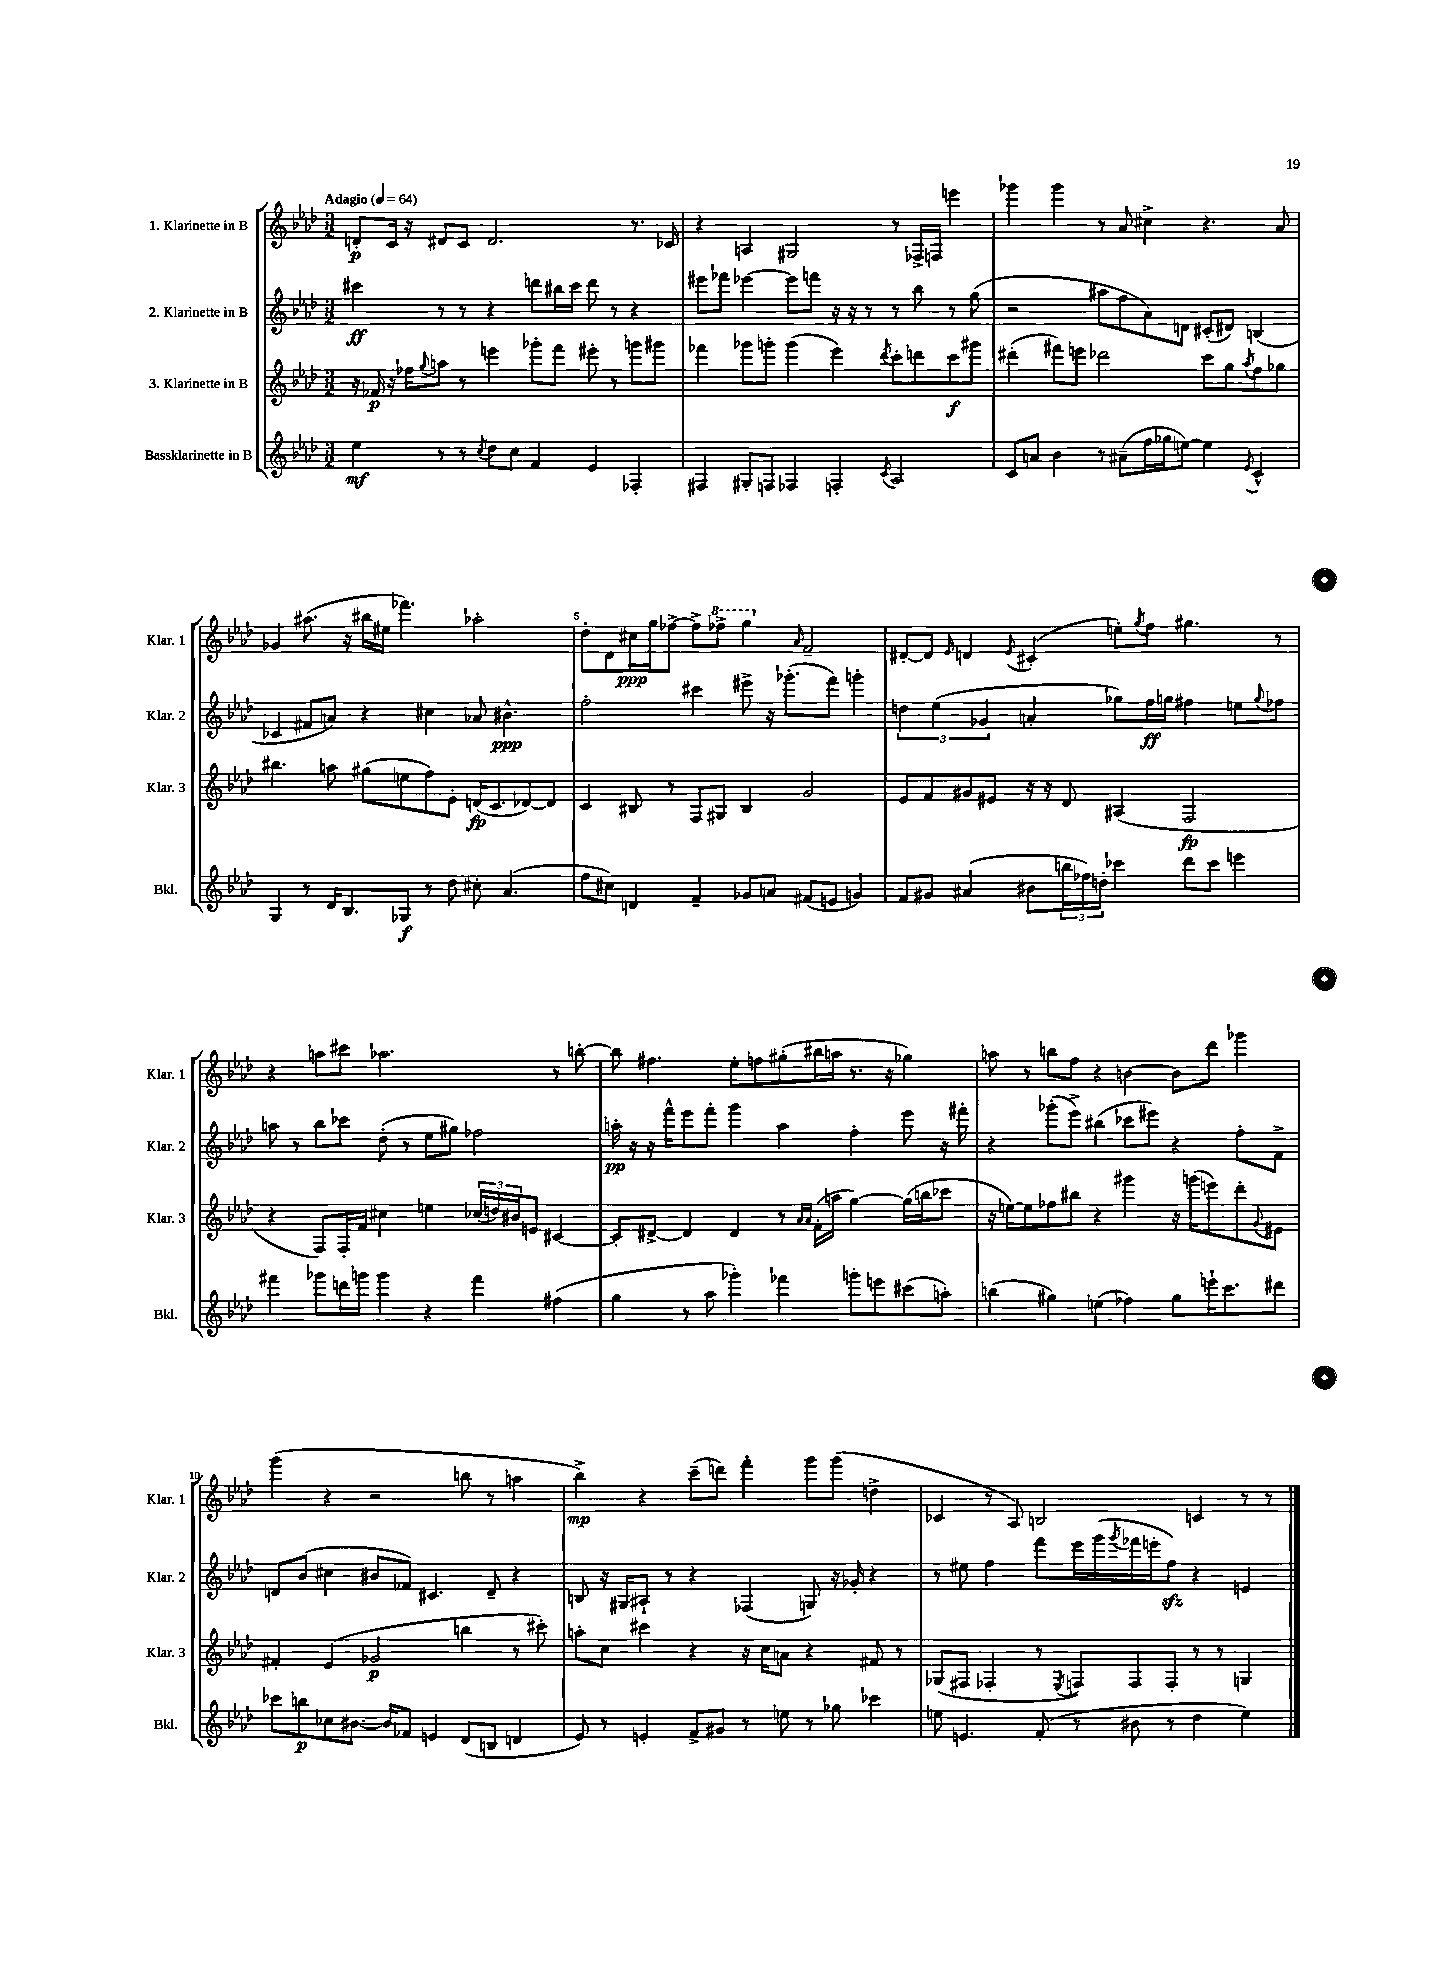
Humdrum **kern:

**kern	**kern	**kern	**kern
*staff4	*staff3	*staff2	*staff1
*clefG2	*clefG2	*clefG2	*clefG2
*k[b-e-a-d-]	*k[b-e-a-d-]	*k[b-e-a-d-]	*k[b-e-a-d-]
*M3/2	*M3/2	*M3/2	*M3/2
*MM64	*MM64	*MM64	*MM64
4ee-\	16r	4ccc#\	8d'/L
.	16f-/	.	.
.	16r	.	16c/Jk
.	16ff-\LK	.	16r
.	8qqgg/	.	.
8r	8aa\J	8r	8d#/L
8r	8r	8r	8c/J
8qcc/	.	.	.
8dd-\L	4eee\	4r	2.d#/
8cc\J	.	.	.
4f/	8ggg-'\L	8ddd\L	.
.	8fff\J	16bb#\L	.
.	.	16ccc#\JJ	.
4e-/	8eee#'\	8ddd\	.
.	8r	8r	.
4F-'/	8ggg\L	4r	8.r
.	8ggg#\J	.	.
.	.	.	16c-/
=	=	=	=
4F#/	4fff-\	8eee#\L	4r
.	.	8fff-\J	.
8G#'/L	8ggg-\L	[4eee-\	4A/
8F/J	8ggg'\J	.	.
4F-/	(4ggg\	8eee-\]L	2G#/
.	.	8fff\J	.
4F'/	4eee-\)	16r	.
.	.	16r	.
.	.	8r	.
8qc/	8qddd-/	.	.
2A-/	8ccc'\L	8r	8r
.	8ddd\	8bb-\	16F-^/LL
.	.	.	16F/JJ
.	8ccc\	8r	4eee\
.	8ggg#\J	(8gg\	.
=	=	=	=
8c/L	(4ddd#'\	2r	4ggg-\
8a/J	.	.	.
4b-\	8fff#\L)	.	4ggg-\
.	8eee\J	.	.
8r	2ddd-\	8aa#\L	8r
(8a#~\L	.	8ff\	8a-/
16ff\L	.	8a-\)	4cc#^\
16gg-\J	.	.	.
[8ee\J)	.	8d\J	.
4ee\]	8ccc\L	(8c#'/L	4.r
.	8gg\	8d#/J)	.
8qe-/	8qaa-/	.	.
4c^^/	8ff\	(4B/	.
.	8gg-\J	.	8a-/
=	=	=	=
4G/	4.bb#\	4c-/	4g-/
8r	.	8f#/L	(8.aa#\
16d-/LK	8aa\	8a/J)	.
8.B-/	.	.	16r
.	(8gg#\L	4r	16bb#\LL
.	.	.	16ee#\JJ
8G-/J	8ee\	.	4.fff-\)
8r	8ff\)	4cc#\	.
8dd-\	8e-'\J	.	.
8cc#'\	(16d/LK	8a-/	2aa-'\
.	8.c/	.	.
(4.a-/	.	4.b#^^\	.
.	[8d-/)	.	.
.	8d-/]J	.	.
=	=	=	=
8ff\L	4c/	2ff'\	8dd-'\L
8cc#\J)	.	.	8d-\
4d/	8B#/	.	16cc#\L
.	.	.	16gg\J
.	8r	.	[8ff-^\J
4f~/	8F/L	4ccc#\	8ff-^\]L
.	8G#/J	.	8fff-^\J
8g-/L	4B#/	8eee#^\	4ggg\
8a/J	.	16r	.
.	.	(8.ggg-'\L	.
.	.	.	16qqa-/
(8f#/L	2g/	.	2f~/
8e/J	.	8fff\J)	.
4g/)	.	4ggg'\	.
=	=	=	=
8f/L	8e-/L	6dd\	[8d#'/L
8g#/J	8f/	.	8d#/]J
.	.	(6ee-\	.
.	.	.	16qqe-/
(4a#/	8g#/	.	4d/
.	.	6g-/	.
.	8e#/J	.	.
.	.	.	8qqe-/
8b#\L	16r	4a'/	(4c#'/
.	16r	.	.
24bb\L	8d-/	.	.
24ff-\)	.	.	.
24dd'\JJ	.	.	.
4ccc-\	(4A#/	8gg-\L)	8ee'\L)
.	.	.	8qgg/
.	.	16ff\L	8ff\J
.	.	16gg\JJ	.
8ddd-\L	2F/	4ff#\	4.gg#\
8ccc-\J	.	.	.
4eee\	.	8ee\L	.
.	.	8qqgg/	.
.	.	8ff-\J	8r
=	=	=	=
4fff#\	4r	8aa\	4r
.	.	8r	.
8ggg-\L	8F/L)	8bb-\L	8aa\L
16ddd\L	16F'/L	8ccc-\J	8ccc#\J
16ggg\JJ	16f/JJ	.	.
4ggg\	4cc#\	(8dd-'\	2.aa-\
.	.	8r	.
4r	4ee\	8ee-\L	.
.	.	8gg#\J)	.
4fff#\	(24cc-/LL	2ff-\	.
.	24dd/)	.	.
.	24b#/J	.	.
.	8e/J	.	.
(4ff#\	[4c#/	.	8r
.	.	.	[8bb'\
=	=	=	=
4gg\	8c#'/]L	16aa'\	8bb\]
.	.	16r	.
.	[8d#^/J	16r	4.ff#\
.	.	16fff^^\LK	.
8r	4d#/]	8eee-\	.
8aa-\	.	8fff'\J	.
4ggg-'\)	4d#/	4ggg\	8ee-'\L
.	.	.	8ff\
4fff-\	8r	4aa\	(8gg#'\
.	16qqa-/LL	.	.
.	16qqa-/JJ	.	.
.	(16f'\LL	.	16bb#\L
.	16aa\JJ	.	16aa\JJ
8ggg'\L	[4gg\)	4ff'\	8.r
8eee\	.	.	.
.	.	.	16r
(8ccc#\	(16gg\]LL	8eee-\	4gg-\)
.	16bb\J	.	.
8aa'\J)	8ccc-\J	16r	.
.	.	16fff#'\	.
=	=	=	=
(4bb\	16r	4r	8aa\
.	[16ee\LK)	.	.
.	8ee\]	.	8r
4gg#\)	8ff-\	(8ggg-'\L	8bb\L
.	8bb#\J	8eee-^\J)	8ff\J
(4ee\	4r	(4bb#\	4r
4ff-\)	4ggg#\	8ccc-\L	[4b\
.	.	8eee#\J)	.
8gg#\L	16r	4r	8b\]L
.	(16ggg\LK	.	.
16eee`\K	8eee\)	.	8ddd-\J
8.ccc\	.	.	.
.	8ddd-'\	8ff'\L	4ggg-\
.	8qqg/	.	.
8ddd#\J	8e#\J	8f^\J	.
=	=	=	=
8ccc-\L	4f#'/	8d/L	(4ggg\
8bb\	.	(8b-/J	.
8cc-\	(4e-/	4cc#\	4r
[8.b#\J	.	.	.
.	2g-/	8b#/L	2r
16b#/]LK	.	.	.
8f-/J	.	8f-/J)	.
4e/	.	4.c#/	.
(8d-/L	4bb\	.	8bb\
8B/J	.	8d~/	8r
4d/	8r	4r	4aa\
.	8ccc#'\)	.	.
=	=	=	=
8e-/)	8aa'\L	8B/	4bb-^\)
8r	8cc\J	16r	.
.	.	16G#/LK	.
4e'/	4ccc#\	8A#`/J	4r
.	.	8r	.
8f^/L	4r	4r	(8ccc~\L
8g#/J	.	.	8ddd\J)
8r	16r	(4F-/	4fff'\
.	16cc\LK	.	.
8ee\	8a\J	.	.
8r	4r	8G/)	8ggg\L
8gg-\	.	16r	(8ggg\J
.	.	16g-'/	.
4ccc-\	8f#/	4r	4dd^\
.	8r	.	.
=	=	=	=
8ee\	(8G-/L	8r	4c-/
4.e/	8F#/J	8ee#\	.
.	4F-'/	4ff\	8r
.	.	.	8A-/)
(8f'/	8r	8fff\L	2B/
.	8qE-/	.	.
8r	8F/L)	16eee-\L	.
.	.	(16ggg\	.
.	.	8qggg/	.
8b#\	8F/	16fff-\	.
.	.	16eee'\J	.
8r	8F'/J	8ff\J)	.
4dd-\	8r	4r	4c/
.	8r	.	.
4ee\)	4G/	4e/	8r
.	.	.	8r
==	==	==	==
*-	*-	*-	*-
